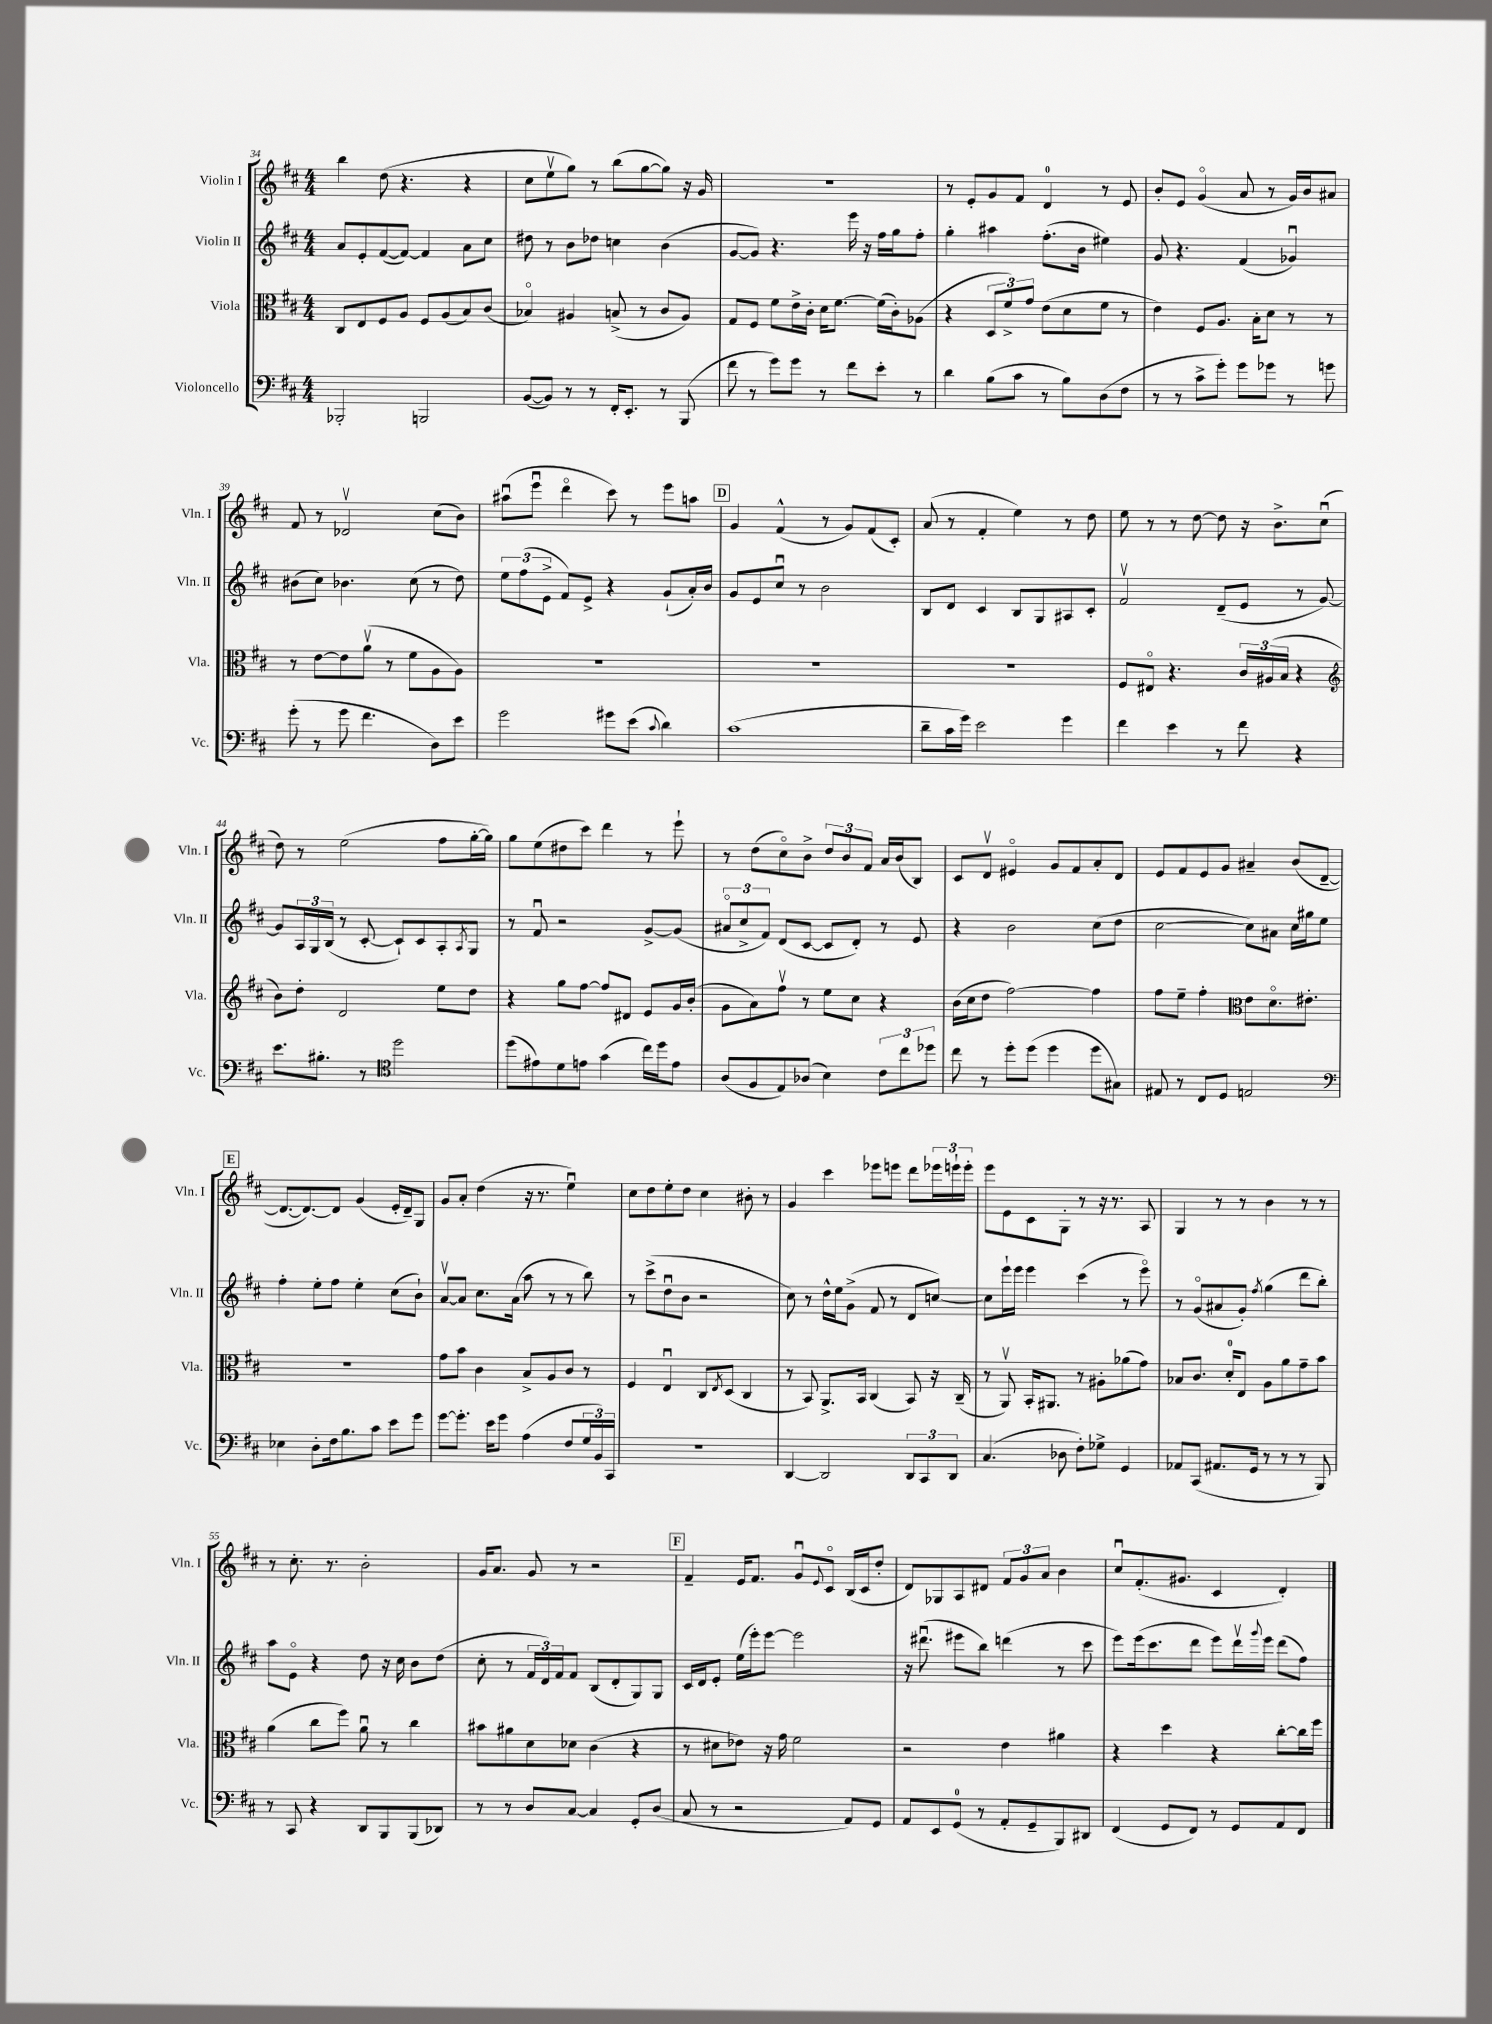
<<
\new StaffGroup <<
\new Staff = "s0" \with { instrumentName = "Violin I" shortInstrumentName = "Vln. I" } {
    \clef treble \key d \major \numericTimeSignature \time 4/4
    b''4 d''8( r4. r4 |
    cis''8 e''8\upbow g''8) r8 b''8( g''8~ g''8) r16 g'16 |
    R1 |
    r8 e'8-. g'8 fis'8 d'4-0 r8 e'8 |
    b'8-. e'8 g'4\flageolet( a'8 r8 g'16) b'16 ais'8 |
    fis'8 r8 des'2\upbow cis''8( b'8) |
    ais''8\downbow( e'''8\downbow d'''4\flageolet cis'''8) r8 e'''8 a''8 |
    \mark \markup { \box "D" } g'4 fis'4-^( r8 g'8) fis'8( cis'8-.) |
    a'8( r8 fis'4-. e''4) r8 d''8 |
    e''8 r8 r8 d''8~ d''8 r16 b'8.-> cis''8\downbow( |
    d''8) r8 e''2( fis''8 g''16~-. g''16) |
    g''8 e''8( dis''8 cis'''8) d'''4 r8 e'''8-! |
    r8 d''8( cis''8\flageolet) b'8-> \tuplet 3/2 { d''8 b'8 fis'8 } a'16 b'16( b8) |
    cis'8 d'8\upbow eis'4\flageolet g'8 fis'8 a'8-. d'8 |
    e'8 fis'8 e'8 g'8 ais'4-- b'8( d'8~-- |
    \mark \markup { \box "E" } d'8.~ d'8.~) d'8 g'4( e'16-. d'16--) g8 |
    g'8 a'8-. d''4( r16 r8. e''4\downbow) |
    cis''8 d''8 e''8-. d''8 cis''4 bis'8-. r8 |
    g'4 cis'''4 ees'''8 e'''8 d'''8 \tuplet 3/2 { ees'''16 e'''16-! e'''16-. } |
    e'''8 e'8 cis'8 g8-. r8 r16 r8. a8 |
    g4 r8 r8 b'4 r8 r8 |
    r8 cis''8.-. r8. b'2-. |
    g'16 a'8. g'8 r8 r2 |
    \mark \markup { \box "F" } fis'4-- e'16 fis'8. g'8\downbow \appoggiatura { e'8 } cis'8\flageolet b16( cis'16 d''8-. |
    d'8) ges8 a8 dis'8 \tuplet 3/2 { fis'8 g'8 a'8 } b'4 |
    cis''8\downbow fis'8.-.( gis'8. cis'4 d'4-.) \bar "|." |
}
\new Staff = "s1" \with { instrumentName = "Violin II" shortInstrumentName = "Vln. II" } {
    \clef treble \key d \major \numericTimeSignature \time 4/4
    a'8 e'8-. fis'8~( fis'8~) fis'4 a'8 cis''8 |
    dis''8 r8 b'8 des''8 c''4 b'4( |
    g'8~ g'8) r4. e'''16 r16 fis''16 g''16 fis''8-. |
    g''4-. ais''4 fis''8.-.( b'16 eis''4) |
    g'8 r4. fis'4( ges'4\downbow) |
    bis'8( cis''8) bes'4. cis''8( r8 d''8) |
    \tuplet 3/2 { e''8 fis''8( e'8-> } fis'8) e'8-> r4 g'8-!( a'16-.) b'16 |
    \mark \markup { \box "D" } g'8 e'8 cis''8\downbow r8 b'2 |
    b8 d'8 cis'4 b8 g8 ais8 cis'8-. |
    fis'2\upbow d'8--( e'8 r8 g'8~) |
    g'8 \tuplet 3/2 { a16 g16 b16( } r8 cis'8~-. cis'8-!) cis'8 a8-. \acciaccatura { a8 } g8 |
    r8 fis'8\downbow r2 g'8~-> g'8( |
    \tuplet 3/2 { ais'8\flageolet cis''8-> fis'8) } d'8( cis'8~ cis'8 d'8-.) r8 e'8 |
    r4 b'2 cis''8( d''8 |
    cis''2~ cis''8) ais'8 cis''16 gis''16 e''8 |
    \mark \markup { \box "E" } fis''4-. e''8-. fis''8 e''4-. cis''8( b'8-!) |
    a'8~\upbow a'8 cis''8. a'16( a''8 r8 r8 b''8) |
    r8 cis'''8->( d''8\downbow b'8 r2 |
    cis''8) r8 d''16-^ e''16 g'8->( fis'8 r8 d'8 c''8~) |
    c''8 e'''16-! e'''16 e'''4 cis'''4( r8 e'''8\flageolet) |
    r8 g'8\flageolet( ais'8 g'8-.) \acciaccatura { fis''8 } g''4( d'''8 b''8-.) |
    a''8 e'8\flageolet r4 d''8 r16 cis''16 b'8 d''8( |
    cis''8-. r8 \tuplet 3/2 { fis'16 d'16) fis'16 } fis'8 b8( d'8-. g8) g8 |
    \mark \markup { \box "F" } cis'16 d'16 e'8-. e''16( e'''16-.) e'''8~ e'''2 |
    r16 dis'''8.\downbow( eis'''8 b''8) d'''4( r8 cis'''8 |
    e'''8) e'''16( cis'''8. d'''8 e'''8) d'''16\upbow \appoggiatura { g'''8 } e'''16 d'''8( fis''8) \bar "|." |
}
\new Staff = "s2" \with { instrumentName = "Viola" shortInstrumentName = "Vla." } {
    \clef alto \key d \major \numericTimeSignature \time 4/4
    cis8 e8 fis8 a8 fis8 a8( b8) cis'8( |
    bes4\flageolet) ais4 b8->( r8 cis'8 ais8) |
    g8 fis8 fis'8 e'16-> cis'16-. d'16 fis'8.~ fis'16( cis'16-.) aes8( |
    r4 \tuplet 3/2 { d8 fis'8->) g'8 } e'8( d'8 fis'8 r8 |
    e'4) fis8 a8. b16-. d'8 r8 r8 |
    r8 e'8~ e'8 a'8\upbow( r8 fis'8 a8 a8) |
    R1 |
    \mark \markup { \box "D" } R1 |
    R1 |
    fis8 eis8\flageolet r4. \tuplet 3/2 { cis'16 ais16( b16 } r4 |
    \clef treble b'8) d''8-. d'2 e''8 d''8 |
    r4 g''8 fis''8~ fis''8 dis'8 e'8 g'16 b'16-.( |
    g'8 a'8) fis''8\upbow r8 e''8 cis''8 r4 |
    b'16( cis''16 d''8 fis''2~) fis''4 |
    fis''8 e''8-- fis''4-. \clef alto e'8 d'8.\flageolet eis'8.-. |
    \mark \markup { \box "E" } R1 |
    g'8 b'8 cis'4 b8-> a8 cis'8 r8 |
    fis4 e4\downbow cis8 \acciaccatura { e8 } d8( cis4 |
    r8 b,8) a,8.-> b,16 cis4( b,8) r16 cis16--( |
    r8 a,8\upbow) b,16-. ais,8. r8 ais8-. aes'8( g'8) |
    bes8 cis'8. d'16-0-. e8 a8 a'8 g'8-- b'8 |
    a'4( cis''8 fis''8) a'8\downbow r8 cis''4 |
    bis'8 ais'8 d'8 des'8 cis'4( r4 |
    \mark \markup { \box "F" } r8 dis'8 ees'8) r16 g'16 fis'2 |
    r2 e'4 ais'4 |
    r4 d''4 r4 cis''8~-. cis''16 fis''16 \bar "|." |
}
\new Staff = "s3" \with { instrumentName = "Violoncello" shortInstrumentName = "Vc." } {
    \clef bass \key d \major \numericTimeSignature \time 4/4
    bes,,2-. b,,2 |
    b,8~( b,8) r8 r8 fis,16-. e,8.-. r8 b,,8( |
    fis'8 r8 g'8) g'8 r8 fis'8 e'8-. r8 |
    d'4 b8( cis'8 r8 b8) d8( fis8 |
    r8 r8 cis'8-> g'8-.) g'8 ges'8 r8 g'8 |
    g'8-.( r8 g'8 fis'4. d8) e'8 |
    g'2 gis'8 e'8( \appoggiatura { cis'8 } d'4) |
    \mark \markup { \box "D" } cis'1( |
    d'8-- cis'16 g'16) e'2 g'4 |
    fis'4 e'4 r8 fis'8 r4 |
    e'8. bis8.-. r8 \clef tenor d''2 |
    d''8( eis'8) d'8 e'8 g'4( cis''16) d''16 e'8 |
    a8( fis8 e8) aes8( b4) \tuplet 3/2 { cis'8 cis''8 des''8 } |
    cis''8 r8 d''8-. d''8( d''4 d''8 gis8) |
    eis8 r8 cis8 d8 e2 |
    \mark \markup { \box "E" } \clef bass ees4 d8-. fis16 b8. cis'8 e'8 g'8 |
    g'8~ g'8.-. e'16 g'8 a4( fis8 \tuplet 3/2 { g16 b,16) cis,16 } |
    R1 |
    d,4~ d,2 \tuplet 3/2 { d,8 cis,8 d,8 } |
    cis4.( des8 fis8-.) ges8-> g,4 |
    aes,8 cis,8( ais,8. g,16 r8 r8 r8 b,,8) |
    r8 cis,8 r4 d,8 b,,8 b,,8( des,8) |
    r8 r8 d8 cis8~ cis4 g,8-. d8( |
    \mark \markup { \box "F" } cis8 r8 r2 a,8) g,8 |
    a,8 e,8 g,8-0( r8 a,8-. g,8-- b,,8) dis,8 |
    fis,4( g,8 fis,8) r8 g,8 a,8 fis,8 \bar "|." |
}
>>
>>
\layout { \context { \Score currentBarNumber = #34 } }
